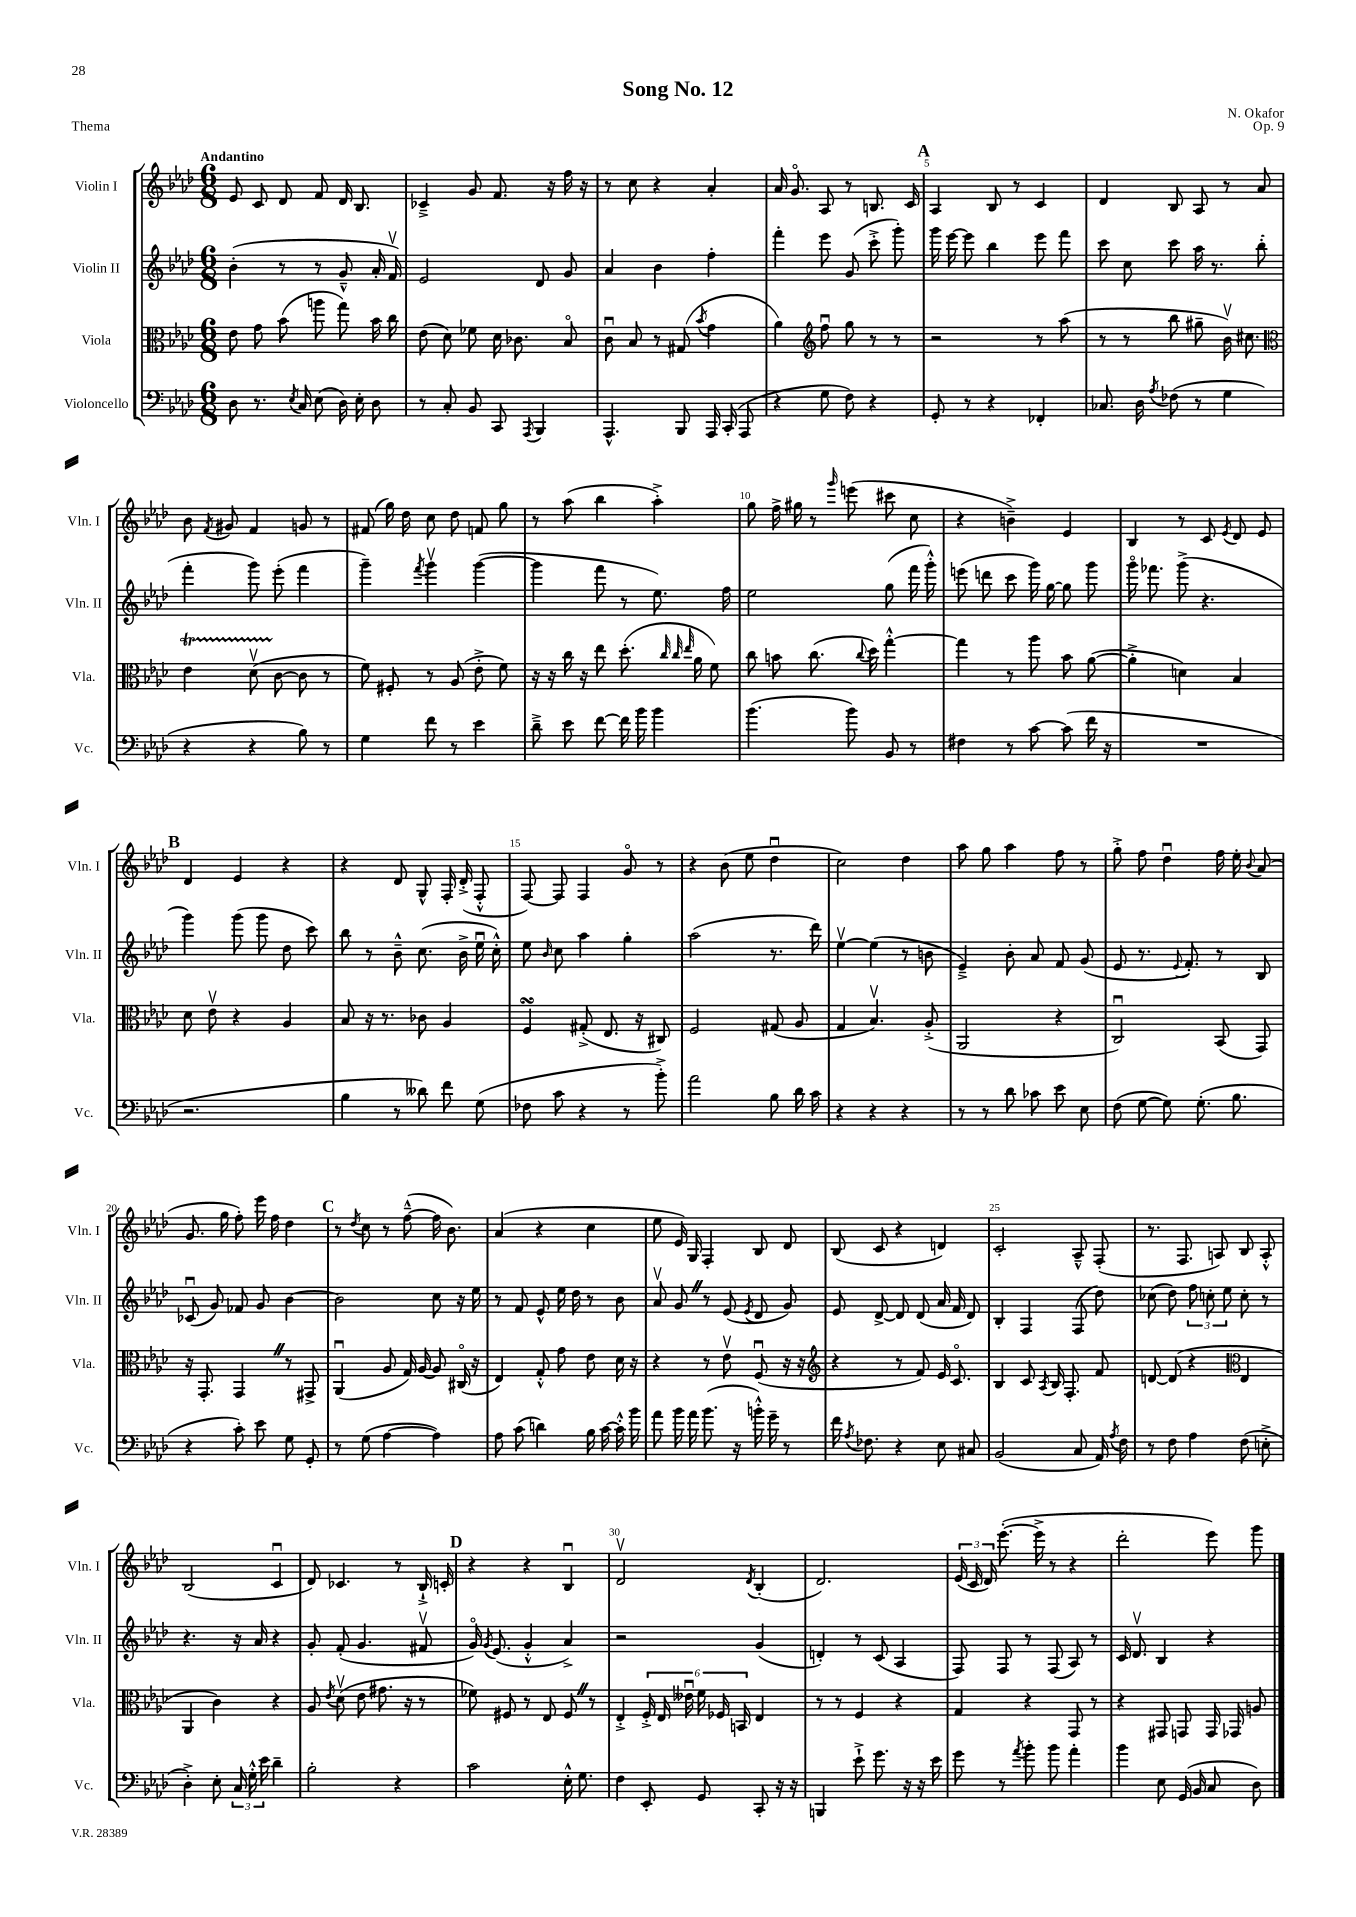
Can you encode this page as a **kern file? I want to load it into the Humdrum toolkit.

**kern	**kern	**kern	**kern
*staff4	*staff3	*staff2	*staff1
*clefF4	*clefC3	*clefG2	*clefG2
*k[b-e-a-d-]	*k[b-e-a-d-]	*k[b-e-a-d-]	*k[b-e-a-d-]
*M6/8	*M6/8	*M6/8	*M6/8
8D-	8e-	(4b-'	8e-
8.r	8g	.	8c
.	(8b-	8r	8d-
8qE-	.	.	.
16C	.	.	.
(8E-	8aa	8r	8f
16D-)	8gg)	8g~^^	16d-
16E-'	.	.	8.B-
8D-	16b-	16a-'	.
.	16cc	16fv)	.
=	=	=	=
8r	(8e-	2e-	4c-~^
8C'	8d-)	.	.
8BB-	8f-	.	8g
8CC	16d-	.	8.f
.	8.c-	.	.
8qAAA-	.	.	.
4BBB-	.	8d-	.
.	.	.	16r
.	8B-o	8g	16ff
.	.	.	16r
=	=	=	=
4.AAA-^^	8cu	4a-	8r
.	8B-	.	8cc
.	8r	4b-	4r
8BBB-	(8G#	.	.
.	8qb-	.	.
16AAA-	4g	4ff'	4a-'
(16CC'	.	.	.
8AAA-	.	.	.
=	=	=	=
4r	4a-)	4fff'	16a-
.	.	.	8.go
*	*clefG2	*	*
8G	8ffu	8eee-	8A-
8F)	8gg	(8g	8r
4r	8r	8ccc'^	8.B
.	8r	8ggg')	.
.	.	.	16c
=	=	=	=
8GG'	2r	16ggg	4A-
.	.	[16eee-	.
8r	.	8eee-]	.
4r	.	4bb-	8B-
.	.	.	8r
4FF-'	8r	8eee-	4c
.	(8aa-	8fff	.
=	=	=	=
8.C-	8r	8ccc	4d-
.	8r	8cc	.
16D-	.	.	.
8qA-	.	.	.
(8F-	8bb-	8ccc	8B-
8r	8gg#~	16aa-	8A-
.	.	8.r	.
4G	16b-v)	.	8r
.	8.cc#	.	.
.	.	(8bb-'	8a-
=	=	=	=
*	*clefC3	*	*
4r	4e-	4fff'	8b-
.	.	.	8qf
.	.	.	8g#
4r	(8d-v	8ggg)	4f
.	[8c	(8eee-'	.
8B-)	8c]	4fff	8g
8r	8r	.	8r
=	=	=	=
4G	8f)	4ggg~)	(8f#
.	8F#'	.	16gg)
.	.	.	16dd-
.	.	8qfff	.
8f	8r	4gggv	8cc
8r	(8A-	.	8dd-
4e-	8e-'^	([4ggg	8f
.	8f)	.	8gg
=	=	=	=
8d-~^	16r	4ggg]	8r
.	16r	.	.
8e-	16cc	.	(8aa-
.	16r	.	.
[8f	8ee-	8fff	4bb-
16f]	(8.dd-'	8r	.
16b-	.	.	.
4b-	.	8.ee-)	4aa-'^)
.	32qqcc	.	.
.	32qqcc	.	.
.	32qqee-	.	.
.	16a-	.	.
.	8f)	.	.
.	.	16ff	.
=	=	=	=
(4.b-	8cc	2ee-	8gg
.	8b	.	16ff^
.	.	.	16gg#
.	(8.cc	.	8r
.	.	.	16qqggg
8b-)	.	.	(8eee
.	8qqcc	.	.
.	16dd-)	.	.
8BB-	[4gg'^^	(8gg	8ccc#
8r	.	16fff	8cc
.	.	16ggg'^^)	.
=	=	=	=
4F#	4gg]	(8eee	4r
.	.	8ddd	.
8r	8r	8ccc	4b~^)
[8c	8aa-	16ggg)	.
.	.	[16gg	.
(8c]	8b-	8gg]	4e-
16f	([8a-	8ggg	.
16r	.	.	.
=	=	=	=
2.r	4a-'^]	16gggo	4B-
.	.	8.fff-	.
.	4d)	(8ggg^	8r
.	.	4.r	8c
.	.	.	8qe-
.	4B-	.	8d-
.	.	.	8e-
=	=	=	=
2.r	8d-	4ggg)	4d-
.	8e-v	.	.
.	4r	(8ggg	4e-
.	.	8ggg	.
.	4A-	8dd-	4r
.	.	8ccc)	.
=	=	=	=
4B-	8B-	8bb-	4r
.	16r	8r	.
.	8.r	.	.
8r	.	8b-~^^	8d-
8d--)	8c-	(8.cc	8G^^
8f	4A-	.	16F'
.	.	16b-^	(16d-'^
(8G	.	16ee-u	8F'^^
.	.	16cc'^^)	.
=	=	=	=
8F-	4F	8ee-	[8F)
.	.	16qqb-	.
8c	.	8cc	8F]
4r	(8G#'^	4aa-	4F
.	8.E-	.	.
8r	.	4gg'	8go
.	16r	.	.
8b-'^)	8C#)	.	8r
=	=	=	=
2a-	2F	(2aa-	4r
.	.	.	(8b-
.	.	.	8ee-
8B-	(8G#	8.r	4dd-u
16d-	8A-	.	.
16c	.	16ddd-)	.
=	=	=	=
4r	4G	[4ee-v	2cc)
4r	4.B-v)	(4ee-]	.
4r	.	8r	4dd-
.	(8A-'^	8b	.
=	=	=	=
8r	2AA-	4e-~^)	8aa-
8r	.	.	8gg
8d-	.	8b-'	4aa-
8c-	.	8a-	.
8e-	4r	8f	8ff
8E-	.	(8g	8r
=	=	=	=
(8F	2Cu)	8e-	8gg'^
[8G	.	8.r	8ff
8G])	.	.	4dd-u
.	.	8qqe-	.
.	.	8.f')	.
(8.G'	.	.	.
.	(8BB-	8r	16ff
8.B-	.	.	16ee-'
.	.	.	8qqb-
.	8GG)	8B-	(8a-
=	=	=	=
4r	16r	(8c-u	8.g
.	8.GG'	.	.
.	.	8g)	.
.	.	.	16gg
8c')	4GG	8f-	8ff')
8e-	.	8g	16eee-
.	.	.	16ff
8G	8r	[4b-	4dd-
8GG'	8GG#^	.	.
=	=	=	=
8r	(4AA-u	2b-]	8r
.	.	.	8qdd-
(8G	.	.	8cc
[4A-	8A-	.	8r
.	16G)	.	([8ff~^^
.	[16A-	.	.
4A-])	8A-]	8cc	16ff]
.	.	.	8.b-)
.	(16C#o	16r	.
.	16r	16ee-	.
=	=	=	=
8A-	4E-)	8r	(4a-
(8c	.	8f	.
4d)	8G'^^	8e-^^	4r
.	8g	16ee-	.
.	.	16dd-	.
16B-	8e-	8r	4cc
[16c	.	.	.
16c'^^]	16d-	8b-	.
16b-	16r	.	.
=	=	=	=
8a-	4r	8a-v	8ee-
16b-	.	8g	16e-)
16a-	.	.	16G
(8.b-	8r	8r	4F'
.	8e-v	(8e-	.
16r	.	.	.
.	.	8qe-	.
16b'^^)	(8Fu	8d-	8B-
16g~	.	.	.
8r	16r	8g)	8d-
.	16r	.	.
=	=	=	=
*	*clefG2	*	*
16f	4r	8e-	(8B-
8qA-	.	.	.
8.F-	.	.	.
.	.	[8d-^	8c
4r	8r	8d-]	4r
.	8f)	(8d-	.
8E-	16e-	16a-	4d)
.	8.co	16f	.
8C#	.	8d-)	.
=	=	=	=
(2BB-	4B-	4B-'	2c'
.	8c	4F	.
.	8qA-	.	.
.	16B-	.	.
.	8.F'	.	.
8C	.	(8F	8A-~^^
16AA-)	8f	8dd-)	(8F'
8qA-	.	.	.
16F	.	.	.
=	=	=	=
8r	[8d	(8cc-	8.r
8F	(8d]	8dd-)	.
.	.	.	8.F
4A-	4r	12ff	.
.	.	12cc'	.
.	.	.	8A)
.	.	12ee-	.
*	*clefC3	*	*
(8F	4E-	8cc'	8B-
8E'^	.	8r	8A'^^
=	=	=	=
4D-'^)	4AA-	4.r	(2B-
8E-'	4c)	.	.
24C	.	16r	.
24G'^^	.	.	.
.	.	16a-	.
24e-	.	.	.
4d-~	4r	4r	4cu
=	=	=	=
2B-'	8A-	8g'	8d-)
.	8qe-	.	.
.	(8d-v	(8f'	4.c-
.	8e-	4.g	.
.	8.g#	.	.
4r	.	.	8r
.	16r	.	.
.	8r	8f#v	16B-`^
.	.	.	16c'
=	=	=	=
2c	8f-)	16go)	4r
.	.	8qg	.
.	.	(8.e-	.
.	8F#	.	.
.	8r	4g'^^	4r
.	8E-	.	.
16E-'^^	8F#	4a-^)	4B-u
8.G	.	.	.
.	8r	.	.
=	=	=	=
4F	4E-'^	2r	2d-v
8EE-'	24F'^	.	.
.	24E-	.	.
.	24e--u	.	.
8GG	24f	.	.
.	24F-	.	.
.	24BB	.	.
.	.	.	8qd-
8CC'	4E-	(4g	(4B-'
16r	.	.	.
16r	.	.	.
=	=	=	=
4BBB	8r	4d')	2.d-)
.	8r	.	.
8e-`^	4F	8r	.
8.g	.	(8c	.
.	4r	4A-	.
16r	.	.	.
16r	.	.	.
16e-	.	.	.
=	=	=	=
8g	4G	8F)	(24e-
.	.	.	24c
.	.	.	24d-)
8r	.	8F	([8.eee-'
8qa-	.	.	.
8b-'	4r	8r	.
.	.	.	16eee-^]
8b-	.	(8F	8r
4a-'	8GG	8A-)	4r
.	8r	8r	.
=	=	=	=
4b-	4r	16c	2ddd-'
.	.	8.d-v	.
8E-	8GG#	4B-	.
(16GG	8GG	.	.
16BB-	.	.	.
8C	16GG	4r	8eee-)
.	16GG-	.	.
8D-)	8A	.	8ggg
==	==	==	==
*-	*-	*-	*-
